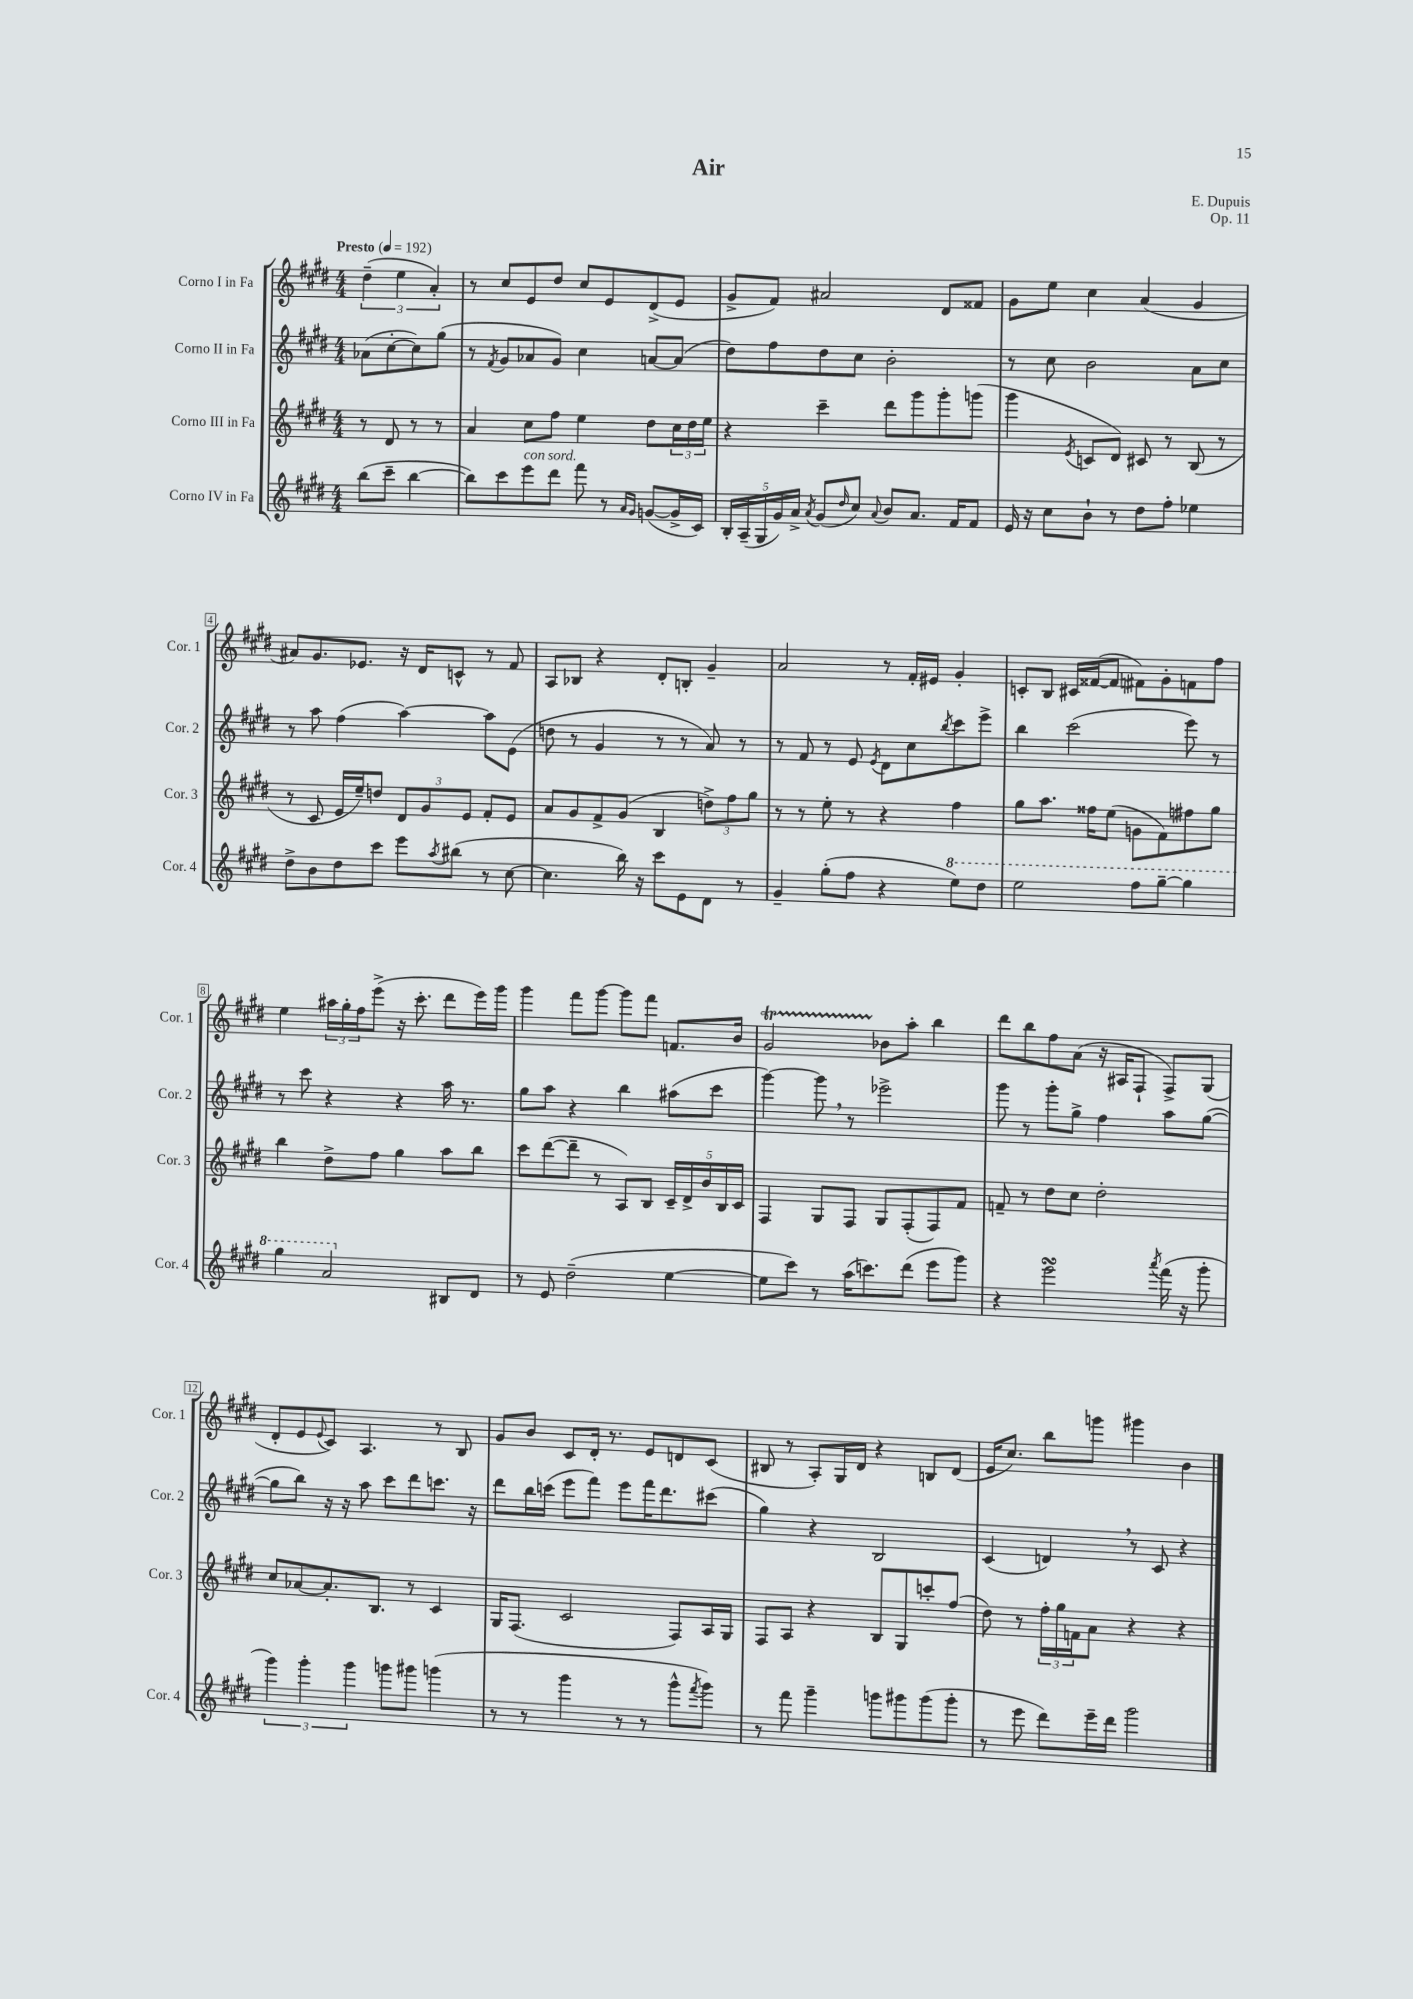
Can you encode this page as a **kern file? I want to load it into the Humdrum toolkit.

**kern	**kern	**kern	**kern
*part4	*part3	*part2	*part1
*staff4	*staff3	*staff2	*staff1
*I"Corno IV in Fa	*I"Corno III in Fa	*I"Corno II in Fa	*I"Corno I in Fa
*I'Cor. 4	*I'Cor. 3	*I'Cor. 2	*I'Cor. 1
*clefG2	*clefG2	*clefG2	*clefG2
*k[f#c#g#d#]	*k[f#c#g#d#]	*k[f#c#g#d#]	*k[f#c#g#d#]
*M4/4	*M4/4	*M4/4	*M4/4
*MM192	*MM192	*MM192	*MM192
=	=	=	=
!	!	!	!LO:TX:a:B:t=Presto
(8bb\L	8r	(8a-X\L	(6dd#~\
8ccc#~\J	8d#/	[8cc#'\	.
.	.	.	6ee\
[4bb\	8r	8cc#\])	.
.	.	.	6a'/)
.	8r	(8gg#\J	.
=1	=1	=1	=1
8bb\L])	4a/	8r	8r
.	.	8qf#/	.
8ccc#\	.	8g#/L	8cc#/L
!LO:TX:a:i:t=con sord.	!	!	!
8eee\	8cc#\L	8a-X/	8e/
8ddd#\J	8ff#\J	8g#/J)	8dd#/J
8fff#\	4ee\	4cc#\	8cc#/L
8r	.	.	8e/
16qqa/LL	.	.	.
16qqg#/JJ	.	.	.
([8gn/L	8dd#\L	[8an/L	(8d#^/
16g^/L]	24cc#\L	(8a/J]	8e/J
.	24dd#\	.	.
16c#/JJ)	.	.	.
.	24ee\JJ	.	.
=2	=2	=2	=2
20B'/LL	4r	8dd#\L)	8g#^/L
(20A~/	.	.	.
20G#/	.	.	.
.	.	8ff#\	8f#/J)
20g#/)	.	.	.
20a^/JJ	.	.	.
8qa/	.	.	.
(8g#/L	4ccc#~\	8dd#\	2a#X/
16qqdd#/	.	.	.
8cc#/J)	.	8cc#\J	.
8qqa/	.	.	.
8b/L	8ddd#\L	2b'\	.
8.a/J	8ggg#\	.	.
.	8ggg#'\	.	8d#/L
16f#/KL	.	.	.
8f#/J	(8gggn\J	.	8f##X/J
=3	=3	=3	=3
16e/	4ggg#\	8r	8g#\L
16r	.	.	.
8cc#\L	.	8cc#\	8ee\J
.	8qe/	.	.
8b`\J	8cn/L	2b\	4cc#\
8r	8d#/J)	.	.
8dd#\L	8c#X/	.	(4a/
8ff#'\J	8r	.	.
4ee-X\	(8B/	8a\L	4g#/
.	8r	8cc#\J	.
!!LO:LB:g=z
=4	=4	=4	=4
8dd#^\L	8r	8r	8a#X/L)
8b\	8c#/	8aa\	8.g#/
8dd#\	16e/LL	(4ff#\	.
.	16ee~/J)	.	8.e-X/J
8ccc#\J	8ddn/J	.	.
8eee\L	12d#/L	[4aa\)	16r
.	.	.	16d#/KL
.	12g#/	.	.
8qaa/	.	.	.
(8bb#X\J	.	.	8cn^^/J
.	12e/J	.	.
8r	8f#'/L	8aa\L]	8r
[8cc#\	8e/J	(8e\J	8f#/
=5	=5	=5	=5
4.cc#\]	8a/L	8ddn\	8A/L
.	8g#/	8r	8B-X/J
.	8f#^/	4g#/	4r
16bb\)	(8g#/J	.	.
16r	.	.	.
8ccc#\L	4B/	8r	8d#'/L
8e\	.	8r	8Bn'/J
8d#\J	12ddn^\L)	8a/)	4g#~/
.	12ff#\	.	.
8r	.	8r	.
.	12gg#\J	.	.
=6	=6	=6	=6
4g#~/	8r	8r	2a/
.	8r	8f#/	.
(8gg#'\L	8ee'\	8r	.
8ff#\J	8r	8e/	.
.	.	8qe/	.
4r	4r	8d#\L	8r
.	.	8cc#\	16f#'/LL
.	.	.	16e#X/JJ
.	.	8qbb/	.
*8va	*	*	*
8eee\L)	4ff#\	8ccc#\	4g#'/
8ddd#\J	.	8eee^\J	.
=7	=7	=7	=7
2eee\	8gg#\L	4bb\	8cn'/L
.	8.aa\J	.	8B/J
.	.	(2ccc#\	16c#X/LL
.	16ff##X\KL	.	([16f##X/J
.	(8ee\J	.	8f##/J]
8fff#\L	8gn\L	.	8f#X\L)
[8ggg#~\J	8f#\)	.	8g#'\
4ggg#\]	8ff#X\	8eee\)	8fn\
.	8gg#\J	8r	8ff#\J
!!LO:LB:g=z
=8	=8	=8	=8
4ggg#\	4bb\	8r	4ee\
.	.	8ccc#\	.
2aa/	8dd#^\L	4r	24aa#X\LL
.	.	.	24gg#'\
.	.	.	24ff#\J
.	8ff#\J	.	(8eee^\J
.	4gg#\	4r	16r
.	.	.	8.ccc#'\
*X8va	*	*	*
8B#X/L	8aa\L	16aa\	8ddd#\L
.	.	8.r	.
8d#/J	8bb\J	.	16eee\L)
.	.	.	16ggg#\JJ
=9	=9	=9	=9
8r	8ccc#\L	8gg#\L	4ggg#\
8e/	([8ddd#\	8aa\J	.
(2dd#~\	8ddd#~\J]	4r	8fff#\L
.	8r	.	[8ggg#\J
.	8A/L)	4bb\	8ggg#\L]
.	8B/J	.	8fff#\J
[4ee\	20c#~/LL	(8aa#X\L	8.fn/L
.	20d#^/	.	.
.	20b/	.	.
.	.	8ccc#\J	.
.	20B/	.	.
.	.	.	16b/Jk
.	20c#/JJ	.	.
=10	=10	=10	=10
8ee\L]	4F#/	[4ggg#\)	2g#t/
8ccc#\J)	.	.	.
8r	8G#/L	8ggg#,\]	.
(16aa\KL	8F#/J	8r	.
8.cccn\)	.	.	.
.	8G#/L	2eee-X^\	8b-X\L
(8ddd#\J	(8F#'/	.	8aa'\J
8eee\L	8F#/)	.	4bb\
8ggg#\J)	8f#/J	.	.
=11	=11	=11	=11
4r	8fn~/	8ggg#\	8ddd#\L
.	8r	8r	8bb\
2eeesSSs\	8dd#\L	8ggg#'\L	8ff#\
.	8cc#\J	8gg#^\J	(8a\J
.	2dd#'\	4ff#\	16r
.	.	.	16A#X/KL
.	.	.	8F#`/J
8qaaa/	.	.	.
(16fff#\	.	8aa\L	8F#^/L)
16r	.	.	.
8ggg#'\	.	([8gg#\J	(8G#/J
!!LO:LB:g=z
=12	=12	=12	=12
6ggg#\)	8cc#/L	8gg#\L]	8d#'/L
.	[8a-X/	8bb\J)	8e/
6ggg#'\	.	.	.
.	.	.	8qqe/
.	8.a-'/]	16r	8c#/J)
.	.	16r	.
6ggg#\	.	.	.
.	.	8aa\	4.A/
.	8.B/J	.	.
8gggn\L	.	8ccc#\L	.
8ggg#X\J	8r	8ddd#\	.
(4gggn\	4c#/	8.cccn\J	8r
.	.	.	8B/
.	.	16r	.
=13	=13	=13	=13
8r	16G#/KL	8ddd#\L	8g#/L
.	(8.F#/J	.	.
8r	.	16bb\L	8b/J
.	.	(16cccn\JJ	.
4ggg#\	2c#/	8eee\L	8c#/L
.	.	8fff#\J)	16d#'/Jk
.	.	.	8.r
8r	.	8eee\L	.
8r	.	16fff#\K	8e/L
.	.	8.ddd#\	.
8ggg#^^\L	8F#/L)	.	8dn/
8qfff#/	.	.	.
8ggg#\J)	16A/L	(8ccc#X\J	(8c#/J
.	16G#/JJ	.	.
=14	=14	=14	=14
8r	8F#/L	4gg#\)	8B#X/
8fff#\	8A/J	.	8r
4ggg#~\	4r	4r	8A'/L)
.	.	.	16G#/L
.	.	.	16d#/JJ
8gggn\L	8B/L	2B/	4r
8ggg#X\	8G#/	.	.
(8ggg#\	8cccn'/	.	8Bn/L
8ggg#'\J	(8ff#/J	.	(8d#/J
=15	=15	=15	=15
8r	8dd#\)	(4c#/	16e/KL
.	.	.	8.cc#/J)
8eee\	8r	.	.
8ddd#\L)	24ff#'\LL	4dn,/)	8bb\L
.	24gg#\	.	.
.	24fn\J	.	.
16eee~\L	8a\J	.	8gggn\J
16ddd#\JJ	.	.	.
2ggg#\	4r	8r	4ggg#X\
.	.	8c#/	.
.	4r	4r	4b\
==	==	==	==
*-	*-	*-	*-
